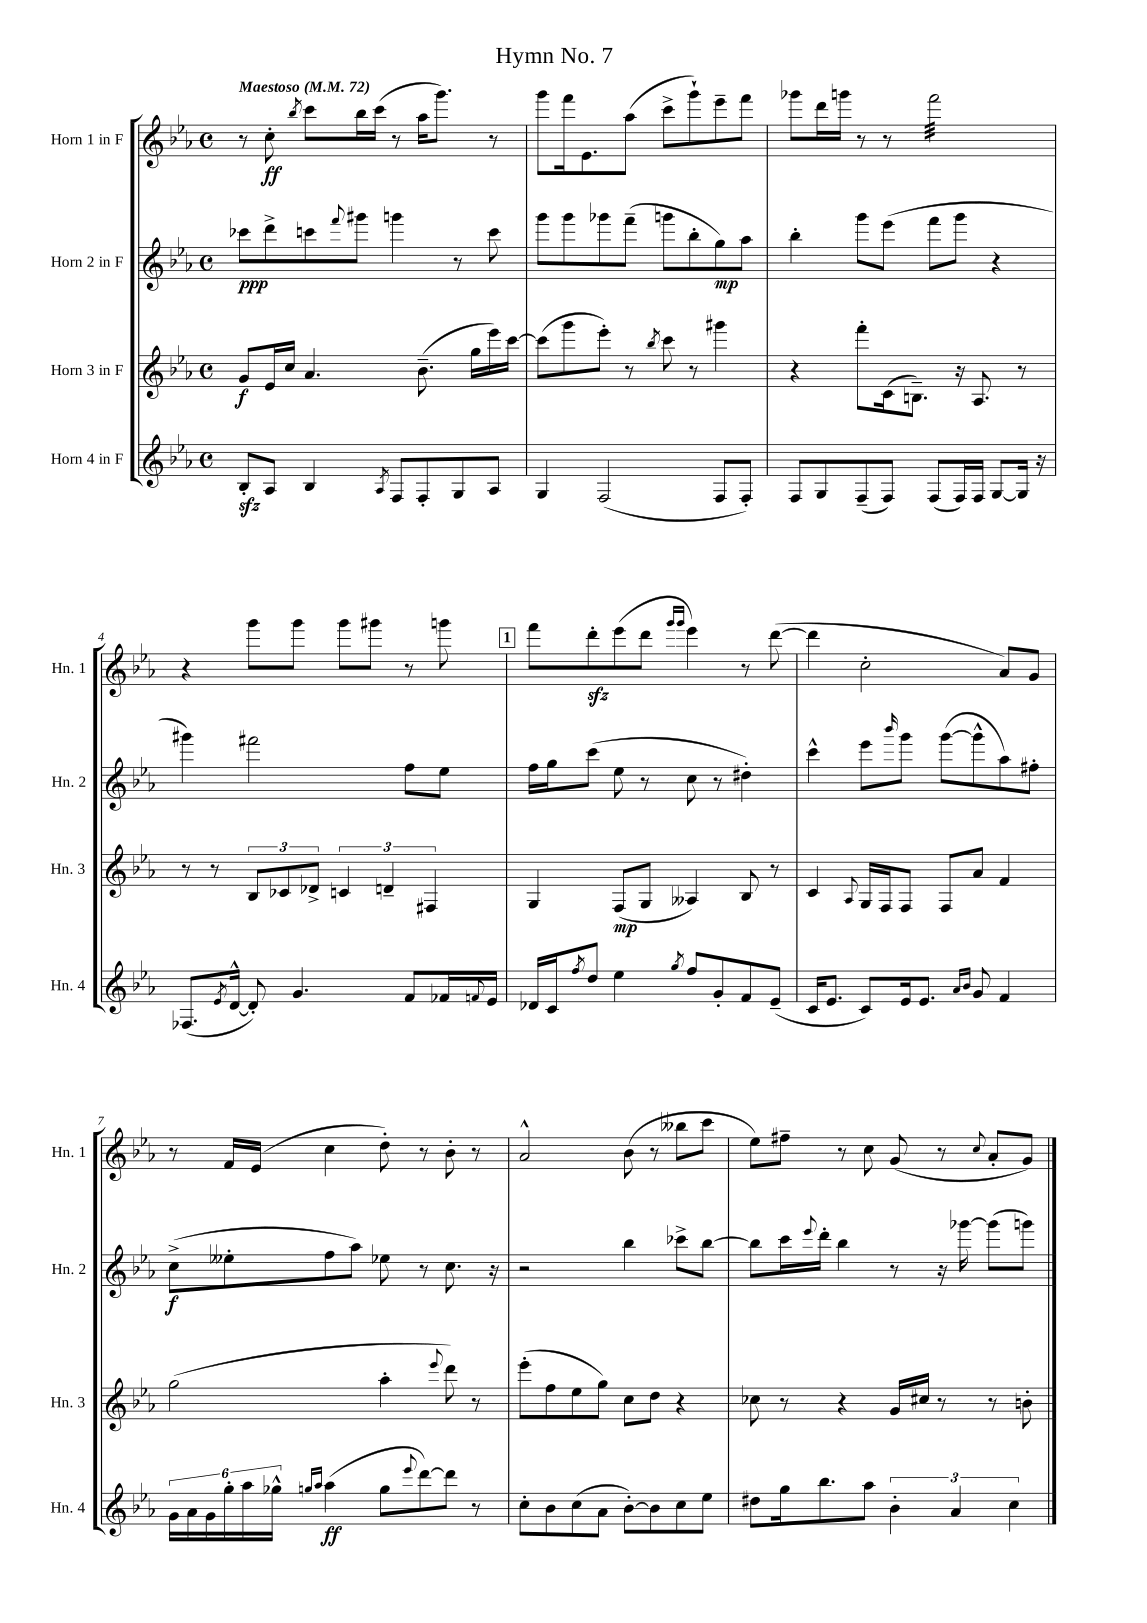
\header { title = "Hymn No. 7" }
<<
\new StaffGroup <<
\new Staff = "s0" \with { instrumentName = "Horn 1 in F" shortInstrumentName = "Hn. 1" } {
    \clef treble \key ees \major \defaultTimeSignature \time 4/4 \tempo "Maestoso" 4 = 72
    r8 c''8-.\ff \acciaccatura { bes''8 } c'''8 bes''16 c'''16( r8 aes''16 g'''8.) r8 |
    g'''8 f'''16 ees'8. aes''8( c'''8-> g'''8-!) ees'''8-- f'''8 |
    ges'''8 d'''16 g'''16 r8 r8 f'''2:32 |
    r4 g'''8 g'''8 g'''8 gis'''8 r8 g'''8 |
    \mark \markup { \box "1" } f'''8 d'''8-.\sfz ees'''8( d'''8 \grace { g'''16 g'''16 } ees'''4) r8 d'''8~( |
    d'''4 c''2-. aes'8) g'8 |
    r8 f'16 ees'16( c''4 d''8-.) r8 bes'8-. r8 |
    aes'2-^ bes'8( r8 beses''8 c'''8 |
    ees''8) fis''8-- r8 c''8 g'8( r8 \appoggiatura { c''8 } aes'8-. g'8) \bar "|." |
}
\new Staff = "s1" \with { instrumentName = "Horn 2 in F" shortInstrumentName = "Hn. 2" } {
    \clef treble \key ees \major \defaultTimeSignature \time 4/4
    ces'''8\ppp d'''8-> c'''8 \appoggiatura { f'''8 } gis'''8 g'''4 r8 c'''8 |
    g'''8 g'''8 ges'''8 f'''8--( g'''8 bes''8-. g''8\mp) aes''8 |
    bes''4-. g'''8 ees'''8( f'''8 g'''8 r4 |
    gis'''4) fis'''2 f''8 ees''8 |
    \mark \markup { \box "1" } f''16 g''16 c'''8( ees''8 r8 c''8 r8 dis''4-.) |
    c'''4-^ ees'''8 \grace { bes'''16 } g'''8 g'''8~( g'''8-^ aes''8) fis''8-. |
    c''8->\f( eeses''8-. f''8 aes''8) ees''8 r8 c''8. r16 |
    r2 bes''4 ces'''8-> bes''8~ |
    bes''8 c'''16 \appoggiatura { ees'''8 } d'''16-. bes''4 r8 r16 ges'''16~ ges'''8( g'''8) \bar "|." |
}
\new Staff = "s2" \with { instrumentName = "Horn 3 in F" shortInstrumentName = "Hn. 3" } {
    \clef treble \key ees \major \defaultTimeSignature \time 4/4
    g'8\f ees'16 c''16 aes'4. bes'8.--( g''16 ees'''16) c'''16~ |
    c'''8( g'''8 ees'''8-.) r8 \acciaccatura { bes''8 } c'''8 r8 gis'''4 |
    r4 f'''8-. c'16( b8.--) r16 aes8. r8 |
    r8 r8 \tuplet 3/2 { bes8 ces'8 des'8-> } \tuplet 3/2 { c'4 d'4-- fis4 } |
    \mark \markup { \box "1" } g4 f8\mp( g8 aeses4) bes8 r8 |
    c'4 \appoggiatura { aes8 } g16 f16 f8 f8 aes'8 f'4 |
    g''2( aes''4-. \appoggiatura { ees'''8 } d'''8) r8 |
    ees'''8-.( f''8 ees''8 g''8) c''8 d''8 r4 |
    ces''8 r8 r4 g'16 cis''16 r8 r8 b'8-. \bar "|." |
}
\new Staff = "s3" \with { instrumentName = "Horn 4 in F" shortInstrumentName = "Hn. 4" } {
    \clef treble \key ees \major \defaultTimeSignature \time 4/4
    bes8-.\sfz aes8 bes4 \acciaccatura { aes8 } f8 f8-. g8 aes8 |
    g4 f2( f8 f8-.) |
    f8 g8 f8--( f8) f8( f16) f16 g8~ g16 r16 |
    fes8.( \acciaccatura { ees'8 } d'16~-^ d'8-.) g'4. f'8 fes'16 \appoggiatura { f'8 } ees'16 |
    \mark \markup { \box "1" } des'16 c'16 \acciaccatura { f''8 } d''8 ees''4 \acciaccatura { g''8 } f''8 g'8-. f'8 ees'8--( |
    c'16 ees'8. c'8) ees'16 ees'8. \grace { aes'16 bes'16 } g'8 f'4 |
    \tuplet 6/4 { g'16 aes'16 g'16 g''16-. aes''16 ges''16-^ } \grace { g''16 aes''16 } aes''4\ff( g''8 \appoggiatura { ees'''8 } d'''8~) d'''8 r8 |
    c''8-. bes'8 c''8( aes'8 bes'8~-.) bes'8 c''8 ees''8 |
    dis''8 g''16 bes''8. aes''8 \tuplet 3/2 { bes'4-. aes'4 c''4 } \bar "|." |
}
>>
>>
